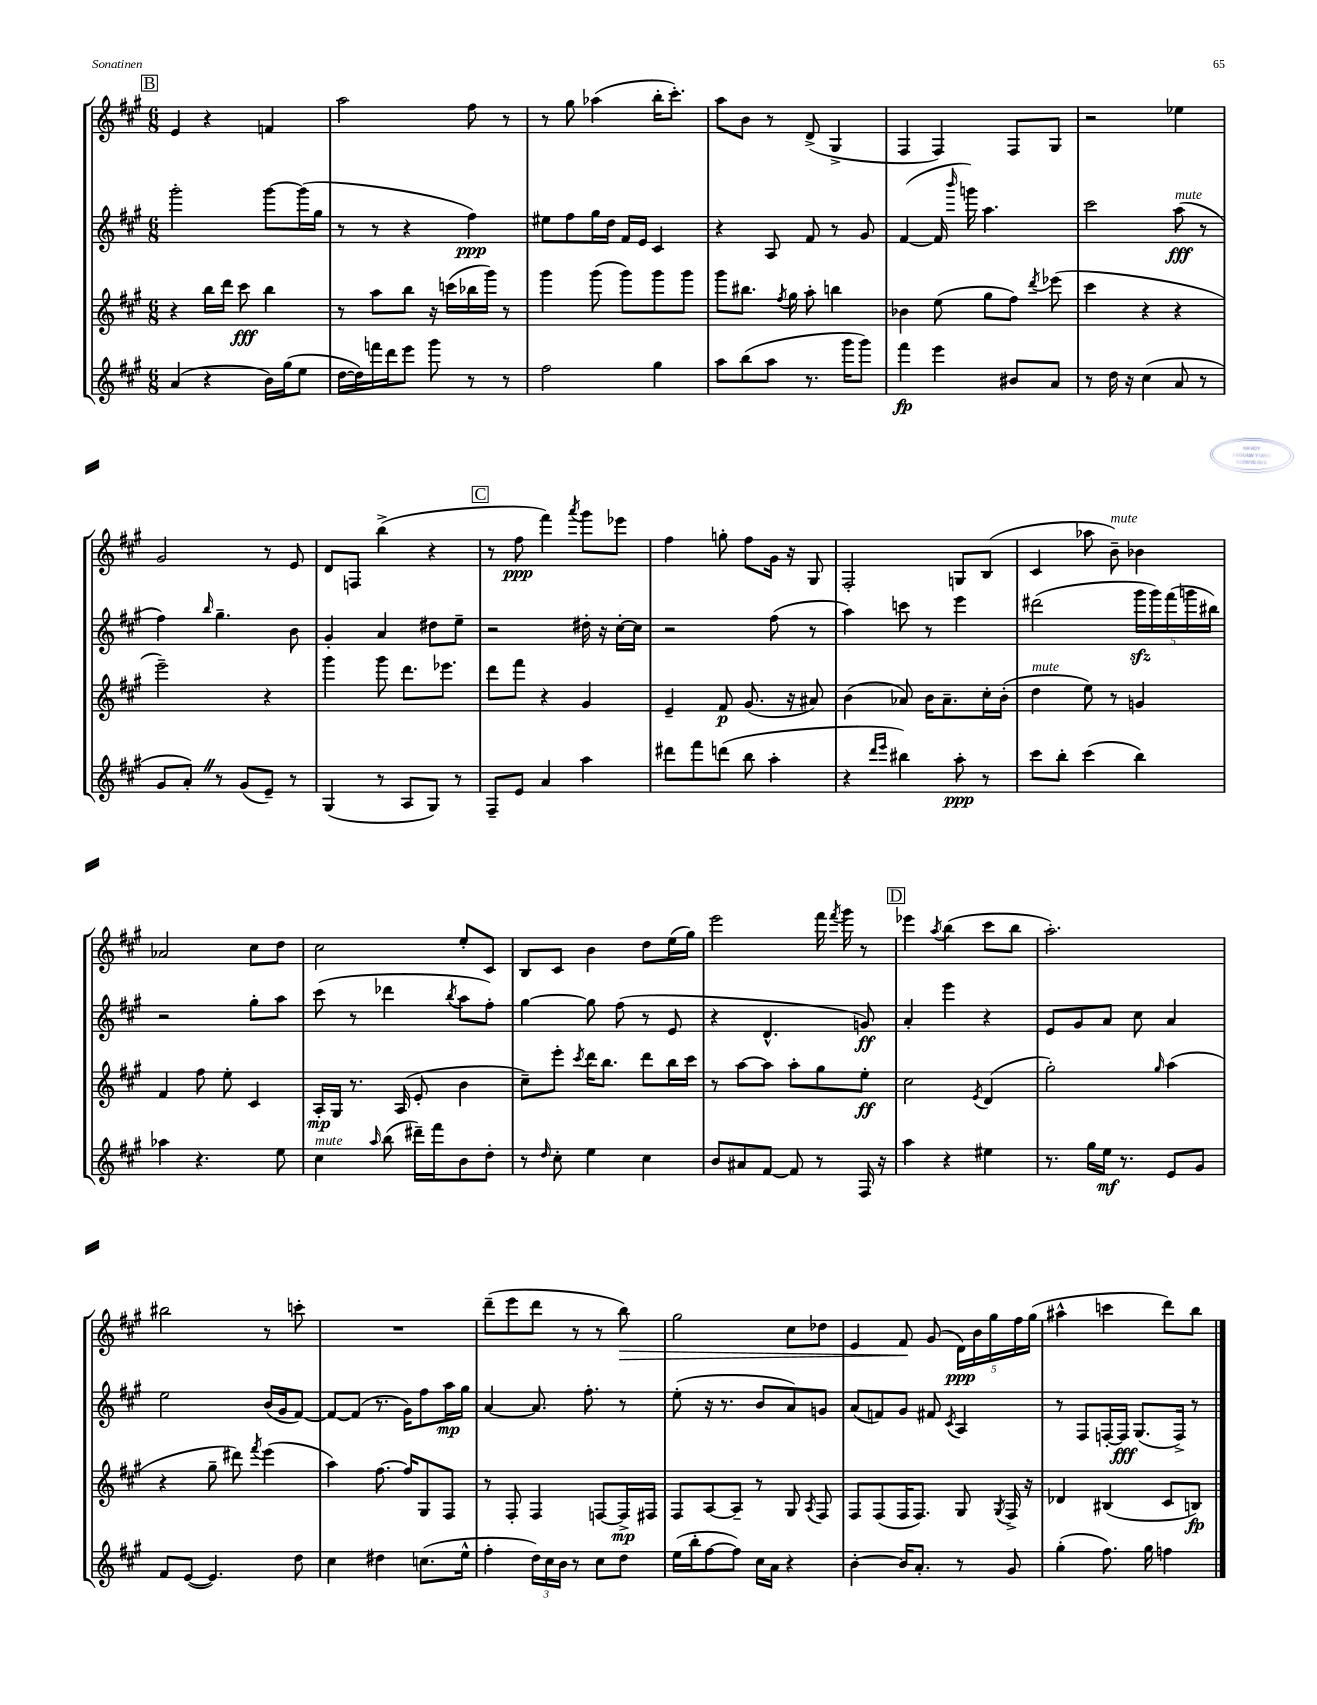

**kern	**kern	**kern	**kern
*staff4	*staff3	*staff2	*staff1
*clefG2	*clefG2	*clefG2	*clefG2
*k[f#c#g#]	*k[f#c#g#]	*k[f#c#g#]	*k[f#c#g#]
*M6/8	*M6/8	*M6/8	*M6/8
(4a/	4r	2ggg#'\	4e/
4r	16bb\LL	.	4r
.	16ddd\JJ	.	.
.	8ccc#\	.	.
16b\LL)	4bb\	[8ggg#\L	4f/
(16gg#\J	.	.	.
8ee\J	.	(16ggg#\]L	.
.	.	16gg#\JJ	.
=	=	=	=
[16dd\LL	8r	8r	2aa\
16dd\])	.	.	.
16fff\	8aa\L	8r	.
16ddd\J	.	.	.
8eee\J	8bb\J	4r	.
8ggg#\	16r	.	.
.	(16ccc\LL	.	.
8r	16bb-\	4ff#\)	8ff#\
.	16ggg#\JJ)	.	.
8r	8r	.	8r
=	=	=	=
2ff#\	4ggg#\	8ee#\L	8r
.	.	8ff#\	8gg#\
.	(8ggg#\	16gg#\L	(4aa-\
.	.	16dd\JJ	.
.	8ggg#\L)	16f#/LL	.
.	.	16e/JJ	.
4gg#\	8ggg#\	4c#/	16bb'\LK
.	.	.	8.ccc#'\J)
.	8ggg#\J	.	.
=	=	=	=
8aa\L	8ggg#\L	4r	8aa\L
(8bb\	8.bb#\J	.	8b\J
8aa\J	.	8A/	8r
.	8qff#/	.	.
.	16gg#\	.	.
8.r	8aa'\	8f#/	(8d^/
.	4bb\	8r	4G#^/
16ggg#\LK	.	.	.
8ggg#\J)	.	8g#/	.
=	=	=	=
4fff#\	4b-\	([4f#/	4F#/
4eee\	(8ee\	16f#/]	4F#/)
.	.	16qqbbb/	.
.	.	16ggg\)	.
.	8gg#\L	4.aa\	.
8b#/L	8ff#\J)	.	8F#/L
.	8qddd/	.	.
8a/J	(8eee-\	.	8G#/J
=	=	=	=
8r	4ccc#\	2ccc#\	2r
16dd\	.	.	.
16r	.	.	.
(4cc#\	4r	.	.
8a/	4r	(8aa\	4ee-\
8r	.	8r	.
=	=	=	=
8g#/L	2eee~\)	4ff#\)	2g#/
8a'/J)	.	.	.
.	.	16qqbb/	.
8r	.	4.gg#~\	.
(8g#/L	.	.	.
8e~/J)	4r	.	8r
8r	.	8b\	8e/
=	=	=	=
(4G#/	4ggg#\	4g#'/	8d/L
.	.	.	8F/J
8r	8ggg#\	4a/	(4bb^\
8A/L	8.ddd\L	.	.
8G#/J)	.	8dd#\L	4r
.	8.eee-\J	.	.
8r	.	8ee~\J	.
=	=	=	=
8F#~/L	8ddd\L	2r	8r
8e/J	8fff#\J	.	8ff#\
4a/	4r	.	4fff#\)
.	.	.	8qaaa/
4aa\	4g#/	16dd#'\	8ggg#\L
.	.	16r	.
.	.	[16cc#'\LL	8eee-\J
.	.	16cc#\]JJ	.
=	=	=	=
8ddd#\L	4e~/	2r	4ff#\
8fff#\	.	.	.
(8ddd\J	8f#/	.	8gg'\
8bb\	(8.g#/	.	8ff#\L
4aa'\	.	(8ff#\	16g#\Jk
.	16r	.	16r
.	8a#/)	8r	8G#/
=	=	=	=
4r	(4b\	4aa\)	2F#'/
16qqddd/LL	.	.	.
16qqeee/JJ	.	.	.
4bb#\)	8a-/)	8ccc\	.
.	16b\LK	8r	.
.	8.a-~\	.	.
8aa'\	.	4eee\	8G/L
8r	16cc#'\L	.	(8B/J
.	(16b'\JJ	.	.
=	=	=	=
8ccc#\L	4dd\	(2ddd#\	4c#/
8bb'\J	.	.	.
(4ccc#\	8ee\)	.	8aa-\
.	8r	.	8b~\)
4bb\)	4g/	20ggg#\LL	4b-\
.	.	20ggg#\)	.
.	.	(20fff#\	.
.	.	20ggg\	.
.	.	20bb#\JJ)	.
=	=	=	=
4aa-\	4f#/	2r	2a-/
4.r	8ff#\	.	.
.	8ee'\	.	.
.	4c#/	8gg#'\L	8cc#\L
8ee\	.	8aa\J	8dd\J
=	=	=	=
4cc#\	16A'/LL	(8ccc#\	2cc#\
.	16G#/JJ	.	.
.	8.r	8r	.
16qqaa/	.	.	.
(8bb\	.	4ddd-\	.
.	(16A/	.	.
16ddd#~\LL)	8e'/	.	.
16fff#\J	.	.	.
.	.	8qbb/	.
8b\	4b\	8aa\L	8ee'/L
8dd'\J	.	8ff#'\J)	8c#/J
=	=	=	=
8r	8cc#~\L)	[4gg#\	8B/L
16qqdd/	.	.	.
8cc#'\	8eee'\J	.	8c#/J
.	8qccc#/	.	.
4ee\	16ddd\LK	8gg#\]	4b\
.	8.bb\J	.	.
.	.	(8ff#\	.
4cc#\	8ddd\L	8r	8dd\L
.	16bb\L	8e/	(16ee\L
.	16ccc#\JJ	.	16gg#\JJ)
=	=	=	=
8b/L	8r	4r	2eee\
8a#/	[8aa\L	.	.
[8f#/J	8aa\]J	4.d^^/	.
8f#/]	8aa'\L	.	.
8r	8gg#\	.	16fff#\
.	.	.	8qfff#/
.	.	.	16ggg#\
16F#/	8ee'\J	8g/)	8r
16r	.	.	.
=	=	=	=
4aa\	2cc#\	4a'/	4eee-\
.	.	.	8qaa/
4r	.	4eee\	(4bb\
.	8qe/	.	.
4ee#\	(4d/	4r	8ccc#\L
.	.	.	8bb\J
=	=	=	=
8.r	2gg#'\)	8e/L	2.aa'\)
.	.	8g#/	.
16gg#\LL	.	.	.
16ee\JJ	.	8a/J	.
8.r	.	.	.
.	.	8cc#\	.
.	16qqgg#/	.	.
8e/L	(4aa\	4a/	.
8g#/J	.	.	.
=	=	=	=
8f#/L	4r	2ee\	2bb#\
([8e/J	.	.	.
4.e/])	8gg#~\	.	.
.	8ddd#\)	.	.
.	8qfff#/	.	.
.	(4eee\	(16b/LL	8r
.	.	16g#/J	.
8dd\	.	[8f#/J)	8ccc'\
=	=	=	=
4cc#\	4aa\)	8f#/_L	2.r
.	.	(8f#/]J	.
4dd#\	[8.ff#\	8.r	.
.	16ff#/]LK	16g#\LK)	.
(8.cc\L	8G#/	8ff#\	.
.	8F#/J	16aa\L	.
16ee^^\Jk	.	16gg#\JJ	.
=	=	=	=
4ff#'\	8r	[4a/	(8ddd~\L
.	8F#'/	.	8eee\
24dd\LL)	4F#/	8.a/]	8ddd\J
24cc#\	.	.	.
24b\JJ	.	.	.
8r	.	.	8r
.	.	8.ff#'\	.
8cc#\L	[8F/L	.	8r
8dd\J	16F^/]L	8r	8bb\)
.	16F#/JJ	.	.
=	=	=	=
(16ee\LL	8F#/L	(8ee'\	2gg#\
16bb'\J	.	.	.
[8ff#\	[8A/	16r	.
.	.	8.r	.
8ff#\]J)	8A~/]J	.	.
16cc#\LL	8r	8b/L	.
16a\JJ	.	.	.
4r	8G#/	8a/)	8cc#\L
.	8qA/	.	.
.	8F#/	8g/J	8dd-\J
=	=	=	=
[4b'\	8F#/L	(8a/L	4e/
.	(8F#/	8f/)	.
16b/]LK	16F#/K	8g#/J	8f#/
8.a'/J	8.F#/J)	.	.
.	.	8f#/	(8g#/
.	.	8qc#/	.
8r	8G#/	4A/	20d\LL)
.	.	.	20b\
.	.	.	20gg#\
.	8qG#/	.	.
8g#/	16F#^/	.	.
.	.	.	20ff#\
.	16r	.	.
.	.	.	(20gg#\JJ
=	=	=	=
(4gg#'\	4d-/	8r	4aa#^^\
.	.	8F#/L	.
8.ff#\)	(4B#/	[16F'/L	4ccc\
.	.	16F/]JJ	.
.	.	(8.G#/L	.
16gg#\	.	.	.
4ff\	8c#/L	.	8ddd\L)
.	.	16F^/Jk)	.
.	8B/J)	8r	8bb\J
==	==	==	==
*-	*-	*-	*-
